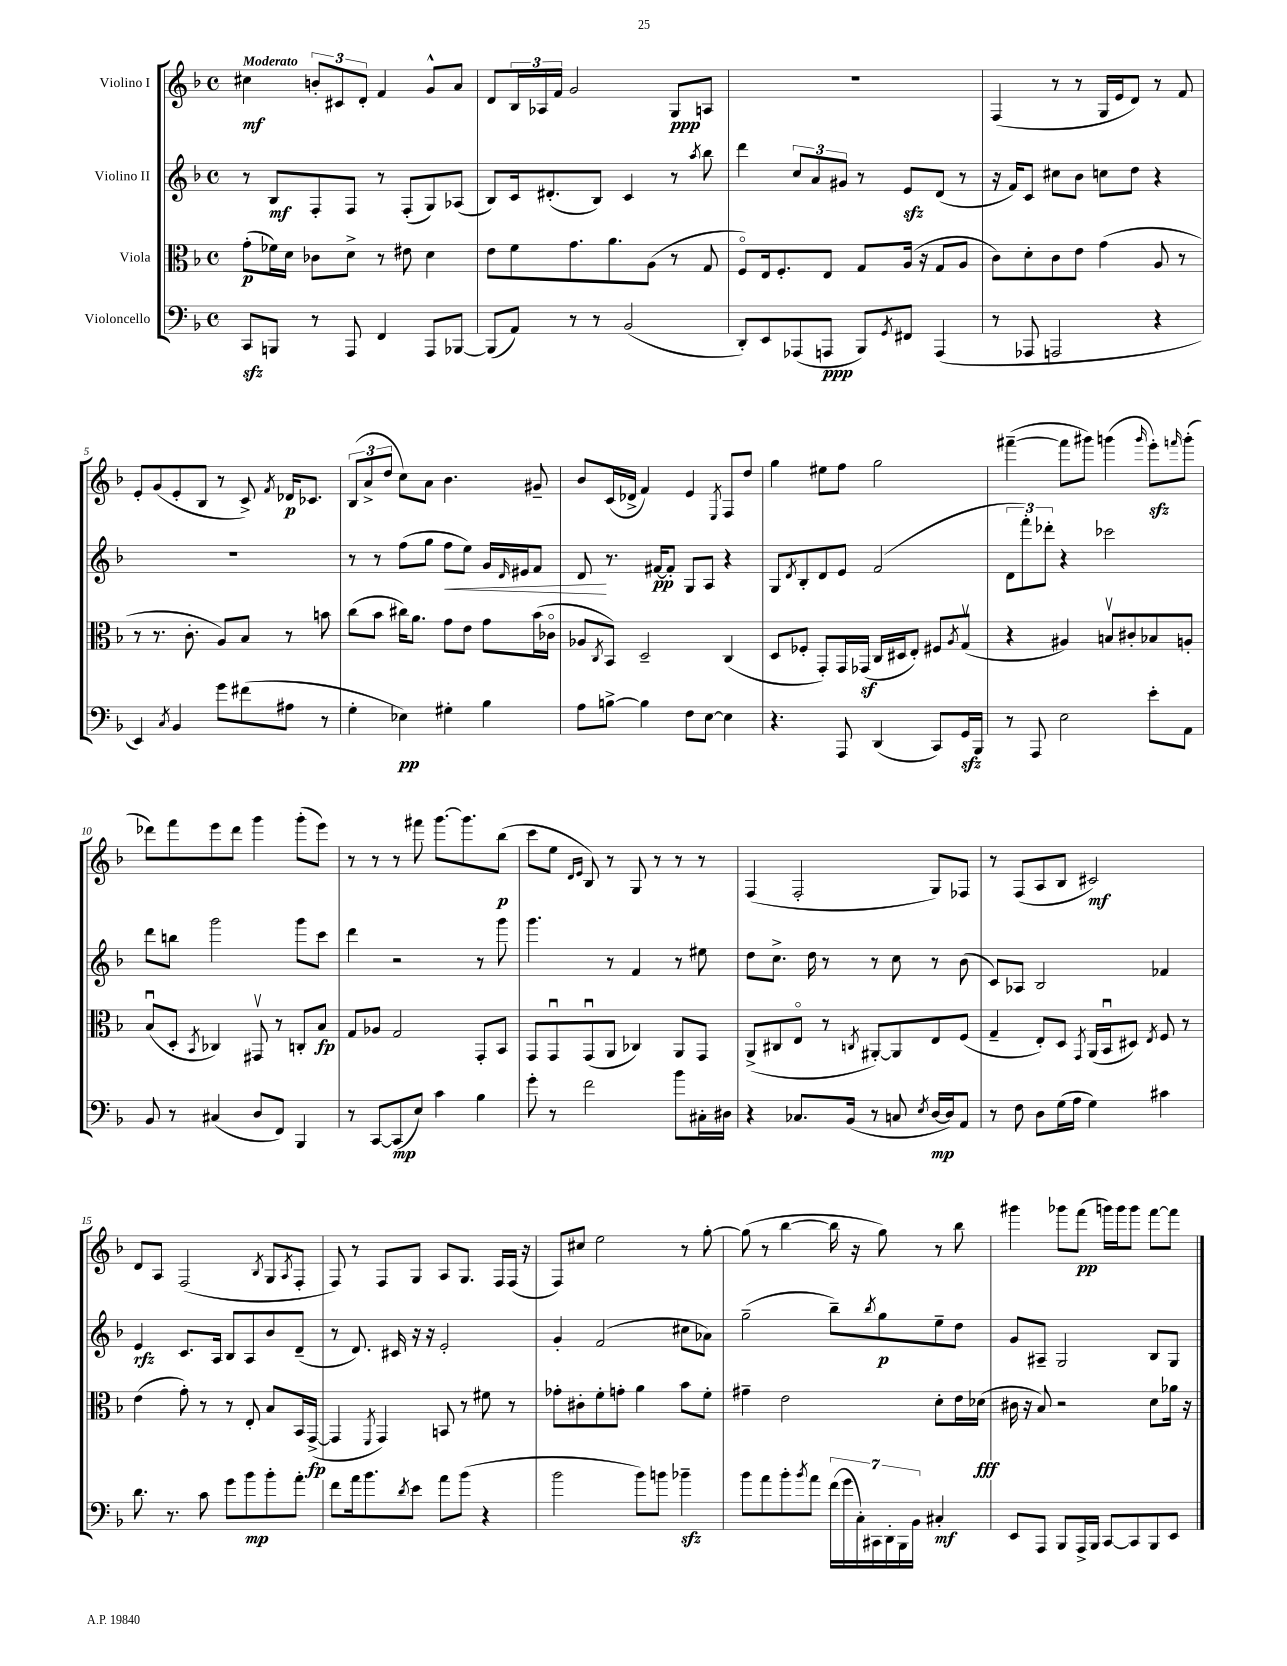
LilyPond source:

<<
\new StaffGroup <<
\new Staff = "s0" \with { instrumentName = "Violino I" } {
    \clef treble \key f \major \defaultTimeSignature \time 4/4 \tempo "Moderato"
    cis''4\mf \tuplet 3/2 { b'8-. cis'8 d'8-. } f'4 g'8-^ a'8 |
    d'8 \tuplet 3/2 { bes16 aes16 f'16 } g'2 g8\ppp a8 |
    R1 |
    f4( r8 r8 g16 e'16 d'8) r8 f'8 |
    e'8-. g'8( e'8-. bes8 r8 c'8->) \acciaccatura { f'8 } des'16\p ces'8. |
    \tuplet 3/2 { bes8( a'8-> d''8 } c''8) a'8 bes'4. gis'8-- |
    bes'8 c'16( des'16-> f'4) e'4 \acciaccatura { e8 } f8 d''8 |
    g''4 eis''8 f''8 g''2 |
    fis'''4~--( fis'''8 gis'''8) g'''4( \grace { g'''16 } e'''8-.\sfz) \grace { f'''16 } g'''8-.( |
    des'''8) f'''8 e'''8 des'''8 g'''4 g'''8-.( e'''8) |
    r8 r8 r8 fis'''8 g'''8.~ g'''8. bes''8\p( |
    c'''8 e''8 \grace { d'16 e'16 } bes8) r8 g8 r8 r8 r8 |
    f4( f2-. g8) fes8 |
    r8 f8( a8 bes8 cis'2\mf) |
    d'8 a8 f2( \acciaccatura { bes8 } g8 \acciaccatura { a8 } f8-. |
    f8) r8 f8 g8 a8 g8. f16 f16( r16 |
    f8) cis''8 e''2 r8 g''8~-. |
    g''8( r8 bes''4~ bes''16 r16 g''8) r8 bes''8 |
    gis'''4 ges'''8 f'''8\pp( g'''16) g'''16 g'''8 f'''8~ f'''8 \bar "|." |
}
\new Staff = "s1" \with { instrumentName = "Violino II" } {
    \clef treble \key f \major \defaultTimeSignature \time 4/4
    r8 bes8\mf f8-. f8 r8 f8-.( g8) aes8( |
    bes8) c'16 dis'8.-.( bes8) c'4 r8 \acciaccatura { a''8 } bes''8 |
    d'''4 \tuplet 3/2 { c''8 a'8 gis'8 } r8 e'8\sfz d'8( r8 |
    r16 f'16) c'8 cis''8 bes'8 c''8 d''8 r4 |
    R1 |
    r8 r8 f''8( g''8 f''8\< e''8) g'16 \grace { d'16 } eis'16 f'8 |
    d'8\! r8. fis'16~\pp fis'8-. g8 a8 r4 |
    g8 \acciaccatura { d'8 } bes8-. d'8 e'8 f'2( |
    \tuplet 3/2 { d'8 f'''8-.) des'''8-. } r4 ces'''2 |
    d'''8 b''8 g'''2 g'''8 c'''8 |
    d'''4 r2 r8 g'''8 |
    g'''4. r8 f'4 r8 eis''8 |
    d''8 c''8.-> d''16 r8 r8 c''8 r8 bes'8( |
    c'8) aes8 bes2 fes'4 |
    e'4\rfz c'8. a16 bes8 a8 bes'8 d'8--( |
    r8 d'8.) cis'16 r16 r16 e'2-. |
    g'4-. f'2( cis''8 aes'8) |
    g''2--( bes''8--) \acciaccatura { bes''8 } g''8\p e''8-- d''8 |
    g'8 ais8-- g2 bes8 g8 \bar "|." |
}
\new Staff = "s2" \with { instrumentName = "Viola" } {
    \clef alto \key f \major \defaultTimeSignature \time 4/4
    g'8-.\p( fes'16) d'16 ces'8 d'8-> r8 eis'8 d'4 |
    e'8 f'8 g'8. a'8. a8( r8 g8 |
    f8\flageolet) e16 f8.-. e8 g8 a16( r16 g8 a8 |
    c'8) d'8-. c'8 e'8 g'4( a8 r8 |
    r8 r8. c'8.-. a8) bes8 r8 b'8 |
    c''8( bes'8 cis''16) a'8. g'8 e'8 g'8 bes'16( ces'16\flageolet |
    aes8 \acciaccatura { c8 } bes,8) d2-- c4( |
    d8 fes8-. g,8-.) g,16 ges,16\sf( c16 dis16 e8-.) fis8 \acciaccatura { a8 } g8\upbow( |
    r4 ais4) b8\upbow cis'8-. bes8 a8-. |
    bes8\downbow( d8-. \acciaccatura { bes,8 } ces4) gis,8\upbow r8 c8-. bes8\fp |
    g8 aes8 g2 g,8-. bes,8 |
    g,8 g,8\downbow g,8\downbow( a,8 ces4) a,8 g,8 |
    a,8->( cis8 e8\flageolet r8 \acciaccatura { c8 } ais,8~-.) ais,8 e8 f8( |
    g4-- e8-.) d8 \acciaccatura { g,8 } a,16( bes,16\downbow dis8) \acciaccatura { e8 } f8 r8 |
    e'4( g'8-.) r8 r8 e8-. bes8 bes,16 g,16~->\fp( |
    g,4 \acciaccatura { f,8 } g,4) b,8 r8 fis'8 r8 |
    ges'8-. cis'8-. f'8-. g'8-. a'4 bes'8 f'8-. |
    gis'4-- e'2 d'8-. e'16 des'16\fff( |
    cis'16 r16 bes8) r2 d'8 aes'16 r16 \bar "|." |
}
\new Staff = "s3" \with { instrumentName = "Violoncello" } {
    \clef bass \key f \major \defaultTimeSignature \time 4/4
    c,8\sfz b,,8 r8 a,,8 f,4 a,,8 bes,,8~ |
    bes,,8( a,8) r8 r8 bes,2( |
    d,8-.) e,8 aes,,8( a,,8\ppp bes,,8) \acciaccatura { g,8 } fis,8 a,,4( |
    r8 aes,,8 a,,2 r4 |
    e,4) \acciaccatura { c8 } bes,4 g'8 fis'8( ais8 r8 |
    g4-. ees4\pp) gis4-. bes4 |
    a8 b8~-> b4 f8 e8~ e4 |
    r4. a,,8 d,4( c,8) g,16\sfz bes,,16 |
    r8 a,,8 e2 e'8-. a,8 |
    bes,8 r8 cis4( d8 f,8) bes,,4 |
    r8 c,8~ c,8\mp( e8) c'4 bes4 |
    g'8-. r8 f'2 bes'8 cis16-. dis16 |
    r4 ces8. bes,16( r8 c8 \acciaccatura { e8 } d16~\mp d16) a,8 |
    r8 f8 d8 g16( a16 g4) cis'4 |
    d'8. r8. c'8 g'8 bes'8\mp bes'8-. a'8-. |
    f'8 a'16 bes'8. \acciaccatura { d'8 } e'8 a'8 bes'8( r4 |
    bes'2 bes'8) b'8 bes'4--\sfz |
    bes'8 a'8 bes'8-. \acciaccatura { bes'8 } a'8 \tuplet 7/4 { f'16( g'16 c16-.) cis,16 d,16-. bes,,16 bes,16 } cis4-.\mf |
    e,8 a,,8 bes,,8 a,,16-> bes,,16 c,8~ c,8 bes,,8 e,8 \bar "|." |
}
>>
>>
